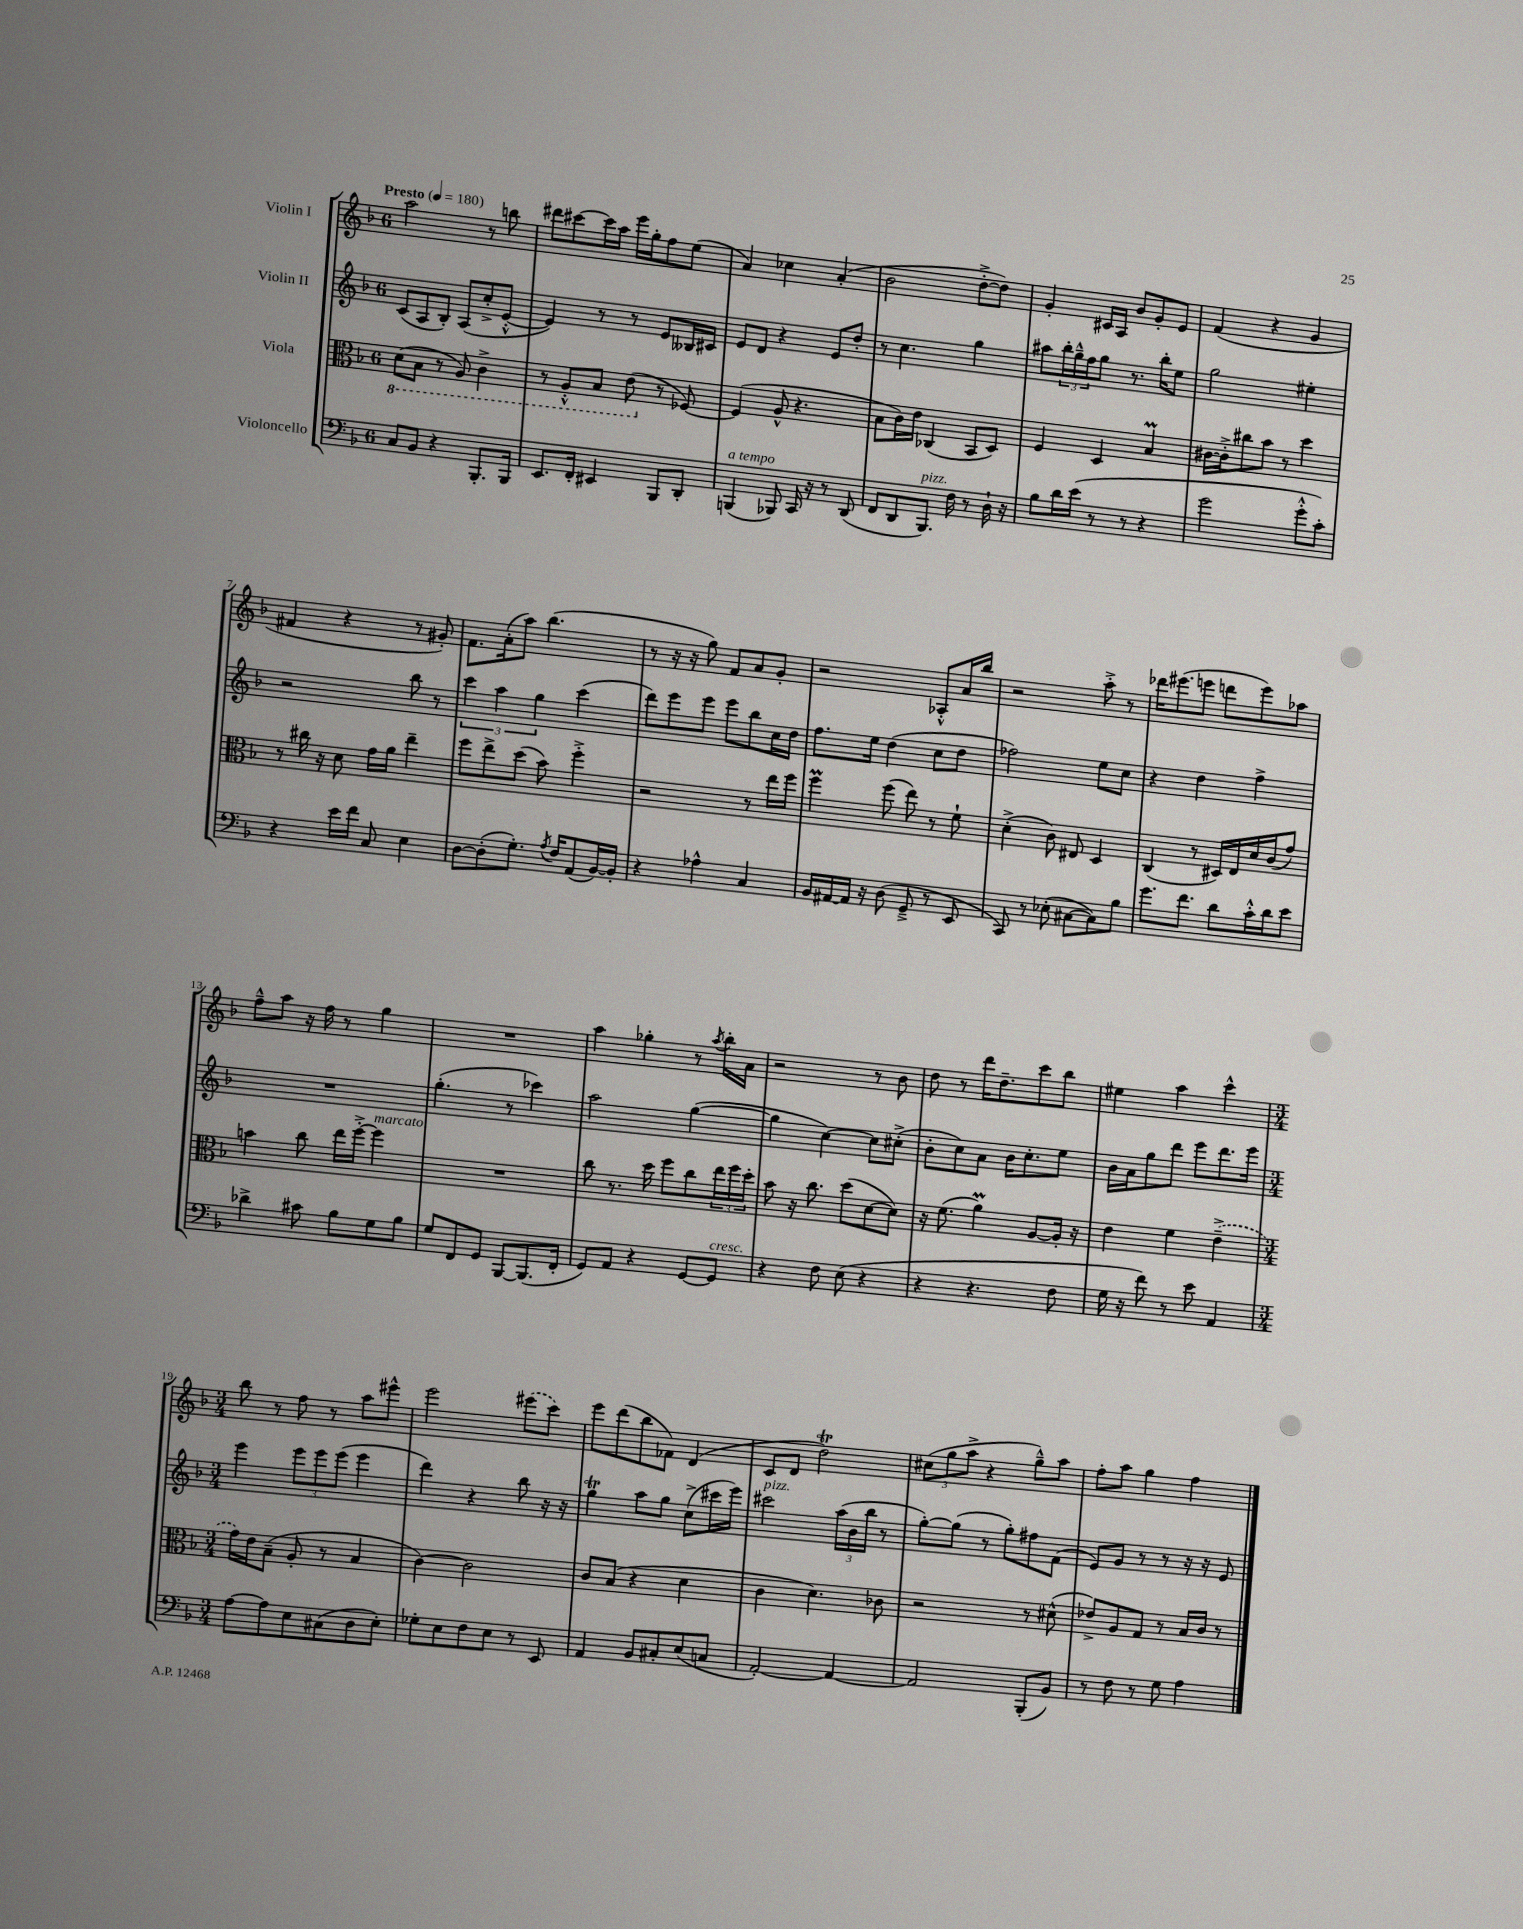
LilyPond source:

<<
\new StaffGroup <<
\new Staff = "s0" \with { instrumentName = "Violin I" } {
    \clef treble \key f \major \once \override Staff.TimeSignature.style = #'single-digit \time 6/8 \tempo "Presto" 4 = 180
    a''2 r8 b''8 |
    dis'''8 cis'''8~ cis'''16 a''16 e'''16 g''16-. f''8 e''8( |
    a'4) ces''4 a'4-.( |
    bes'2 d''8~-.-> d''8) |
    g'4-. cis'16 a16 bes'8 g'8-. e'8 |
    f'4( r4 g'4 |
    fis'4 r4 r8 gis'8-.) |
    f'8. a'16-.( a''8) bes''4.( |
    r8 r16 r16 g''8) f'8 a'8 g'8-. |
    r2 aes8-.-^ a'16 bes''16 |
    r2 a''8-.-> r8 |
    des'''16 eis'''8.( e'''8 d'''8 e'''8) aes''8 |
    f''8---^ a''8 r16 f''16 r8 g''4 |
    R2. |
    a''4 ges''4-. r8 \acciaccatura { a''8 } bes''16-. a'16 |
    r2 r8 bes'8 |
    d''8 r8 d'''16 d''8.-- c'''8 bes''8 |
    eis''4 a''4 c'''4-^ |
    \numericTimeSignature \time 3/4 bes''8 r8 f''8 r8 a''8 eis'''8-^ |
    e'''2 \once \slurDashed eis'''8( c'''8) |
    e'''8 d'''8( bes''8 fes'8) d'4( |
    c'8 d'8 d''2\trill) |
    \tuplet 3/2 { cis''8( g''8 a''8-> } r4 g''8---^) a''8 |
    f''8-. a''8 g''4 f''4 \bar "|." |
}
\new Staff = "s1" \with { instrumentName = "Violin II" } {
    \clef treble \key f \major \once \override Staff.TimeSignature.style = #'single-digit \time 6/8
    c'8( a8 bes8-.) a8( c''8-.-> e'8~-.-^ |
    e'4) r8 r8 e'8 beses16 cis'16 |
    e'8 d'8 r4 e'8 d''8-. |
    r8 c''4. g''4 |
    ais''8 \tuplet 3/2 { bes''16-. g''16---^ f''16 } g''8 r8. bes''16-. e''8 |
    g''2 eis''4-. |
    r2 bes''8 r8 |
    \tuplet 3/2 { c'''4 a''4 g''4 } c'''4( |
    d'''8) e'''8 e'''8 e'''8 bes''8 c''16 d''16 |
    f''8. e''16 d''4( c''8 d''8 |
    fes''2) e''8 c''8 |
    r4 d''4 f''4-> |
    R2. |
    g''4.-.( r8 ces'''4) |
    a''2 g''4~( |
    g''4 c''4~) c''8 cis''8-.->( |
    bes'8-. c''8) a'8 bes'16 c''8.-. e''8 |
    bes'16 a'16 g''8 d'''8 e'''8 d'''8. e'''16 |
    \numericTimeSignature \time 3/4 e'''4 \tuplet 3/2 { e'''8 e'''8 e'''8( } e'''4 |
    d'''4) r4 bes''8 r16 r16 |
    g''4\trill a''8 g''8 c''8->( cis'''16 e'''16) |
    cis'''2^\markup { \italic "pizz." } \tuplet 3/2 { a''16( bes'16 bes''16 } r8 |
    g''8~-.) g''8( r8 g''8-.) fis''8 f'8( |
    e'8) g'8 r8 r8 r16 r16 e'8 \bar "|." |
}
\new Staff = "s2" \with { instrumentName = "Viola" } {
    \clef alto \key f \major \once \override Staff.TimeSignature.style = #'single-digit \time 6/8
    \ottava #-1 d8( bes,8 r8 a,8) c4-> |
    r8 a,8-.-^ bes,8 e8( \ottava #0 r8 fes8~) |
    fes4( a8-^ r4. |
    bes8 c'16) e'16 ces4( bes,8 d8) |
    f4 d4 bes4\prall |
    cis'16~ cis'16-.-> cis''8 bes'8 r8 d''4 |
    r8 cis''16 r16 d'8 g'16 a'16 e''4-- |
    f''8 e''8-> d''8( bes'8) f''4-.-> |
    r2 r8 e''16 f''16 |
    f''4\prall f''8( e''8) r8 f'8-! |
    d'4-.->( c'8) eis8 d4 |
    c4( r8 dis16) e16 d'16 c'16( g'8) |
    b'4 c''8 e''16 f''16~-.-> f''4^\markup { \italic "marcato" } |
    R2. |
    c''8 r8. d''16 f''8 c''8 \tuplet 3/2 { e''16 f''16 d''16-. } |
    bes'8 r16 c''8. d''8( d'8~ d'8) |
    r16 f'8.( a'4\prall) a8~ a16-. r16 |
    e'4 f'4 \once \slurDashed e'4--->( |
    \numericTimeSignature \time 3/4 g'16) e'16 bes8--( a8-. r8 bes4 |
    c'4~) c'2 |
    c'8 bes8( r4 d'4 |
    c'4 d'4.) ces'8 |
    r2 r8 dis'8-^( |
    ees'8->) a8 g8 r8 bes16 c'16 r8 \bar "|." |
}
\new Staff = "s3" \with { instrumentName = "Violoncello" } {
    \clef bass \key f \major \once \override Staff.TimeSignature.style = #'single-digit \time 6/8
    c8 bes,8 r4 bes,,8.-. bes,,16 |
    e,8. f,16-. eis,4 bes,,8 d,8-. |
    b,,4^\markup { \italic "a tempo" }( bes,,8) c,16 r16 r8 d,8( |
    f,8 d,8 bes,,8.^\markup { \italic "pizz." }) f16 r8 d16-! r16 |
    bes8 d'16 e'16( r8 r8 r4 |
    g'2 g'8-.-^ c'8-.) |
    r4 e'16 f'16 c8 e4 |
    d8~ d8-.( g8.-.) \acciaccatura { a8 } f16 a,8( bes,16~) bes,16-. |
    r4 aes4-^ c4 |
    bes,16 ais,16~ ais,16 r16 d8( g,8---> r8 e,8 |
    c,8) r8 ees8-.( cis8~ cis8) bes8 |
    g'8. f'8. d'8 c'16-.-^ d'16 e'8 |
    des'4-> cis'8 bes8 g8 bes8 |
    g8 f,8 g,8 bes,,8~ bes,,8.( f,16-. |
    g,8) a,8 r4 g,8~ g,8^\markup { \italic "cresc." } |
    r4 f8 e8( r4 |
    r4 r4. f8 |
    g16 r16 f'8) r8 e'8 a,4 |
    \numericTimeSignature \time 3/4 a8~ a8 e8 cis8( d8 e8-.) |
    ges8-. e8 f8 e8 r8 e,8 |
    a,4 bes,8 cis8-. e8( c8 |
    a,2~-.) a,4~ |
    a,2 bes,,8-.( bes,8) |
    r8 f8 r8 g8 a4 \bar "|." |
}
>>
>>
